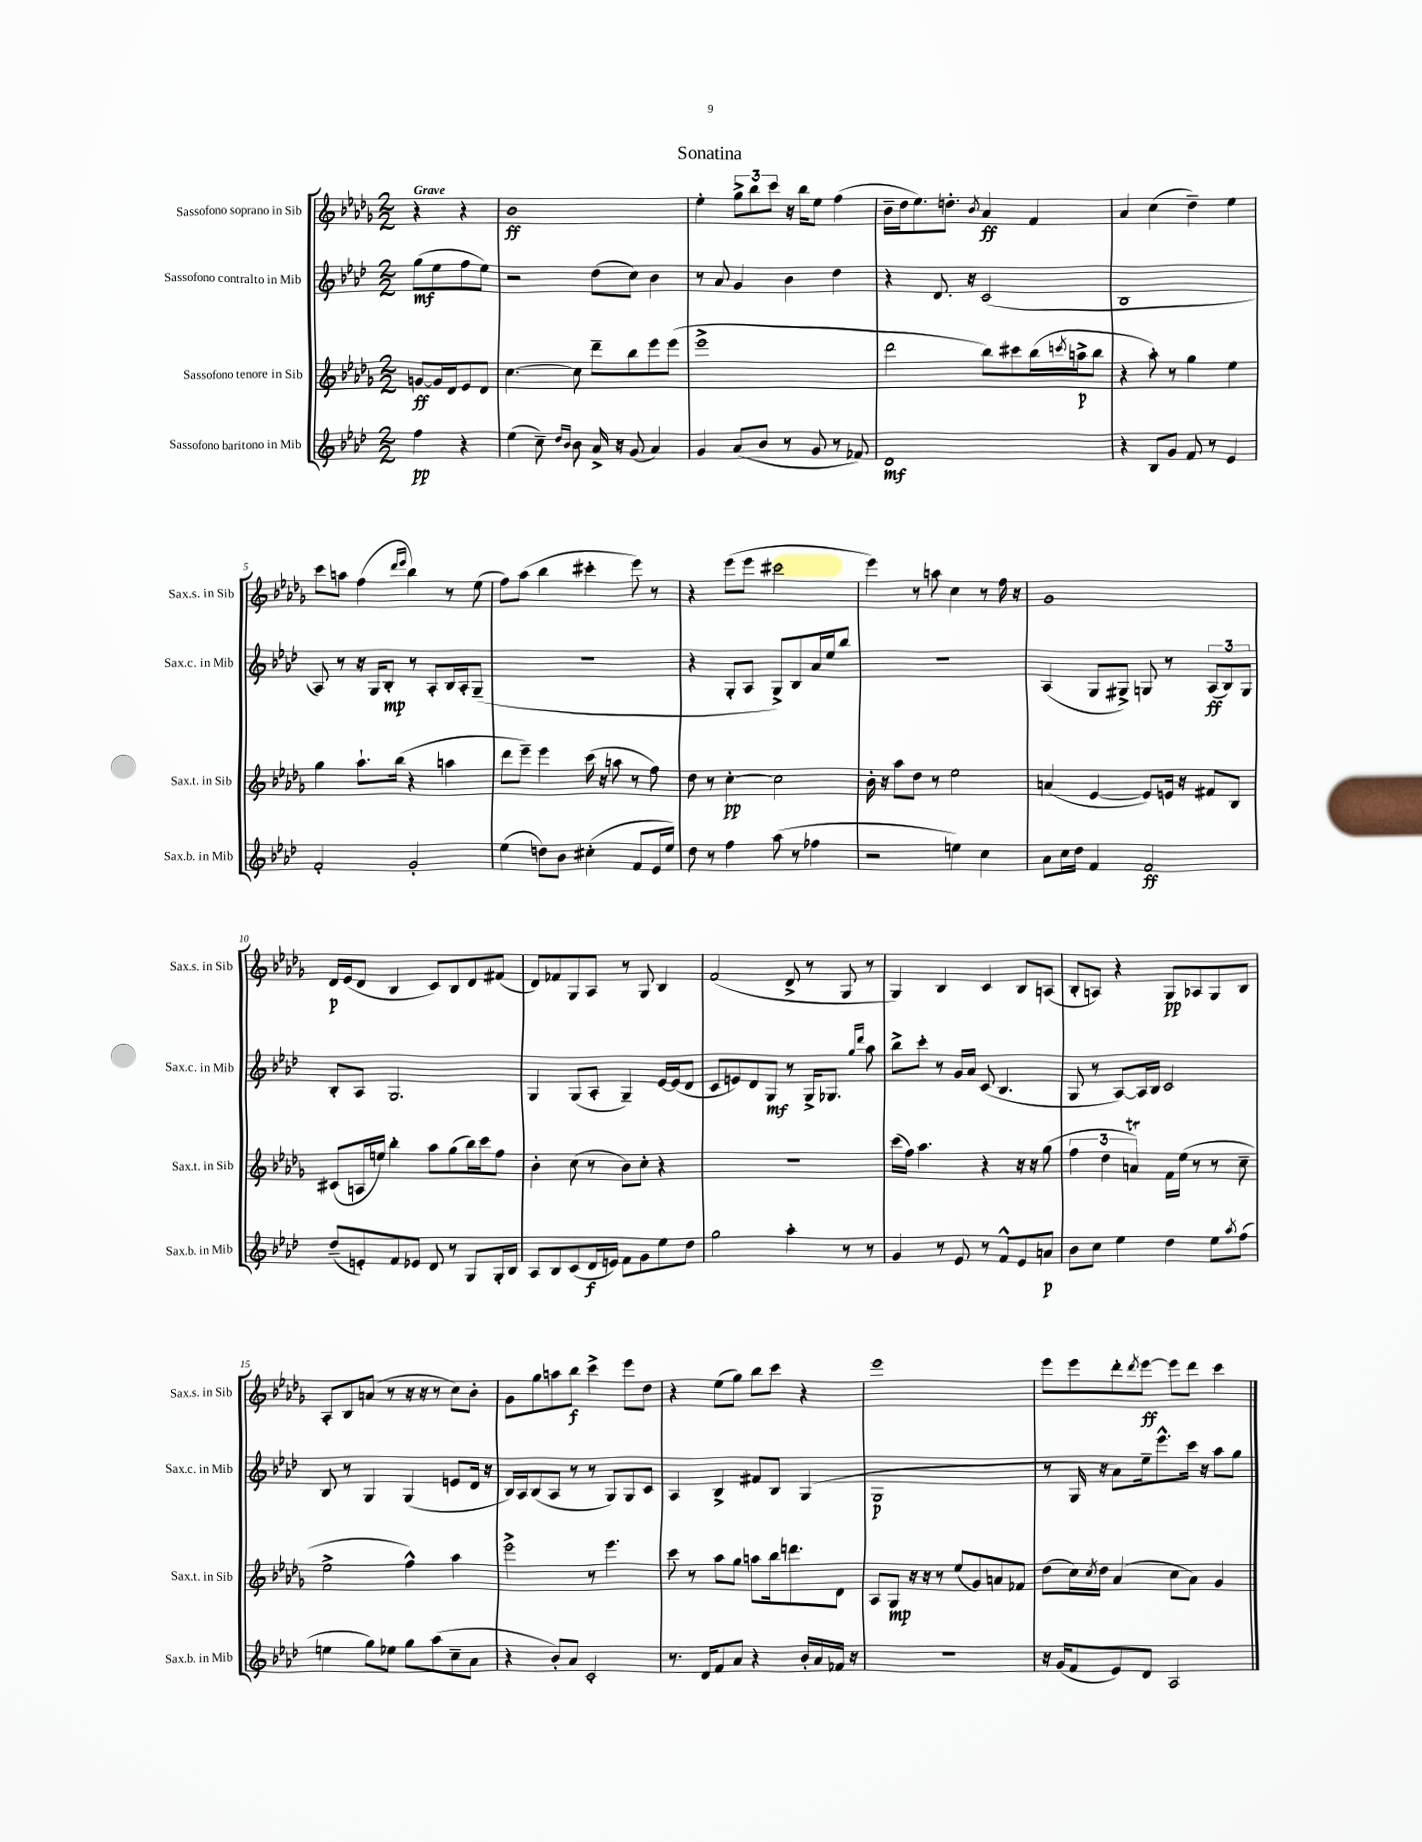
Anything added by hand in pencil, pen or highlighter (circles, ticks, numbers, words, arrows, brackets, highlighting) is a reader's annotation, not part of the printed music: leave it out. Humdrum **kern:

**kern	**dynam	**kern	**dynam	**kern	**dynam	**kern	**dynam
*part4	*part4	*part3	*part3	*part2	*part2	*part1	*part1
*staff4	*staff4	*staff3	*staff3	*staff2	*staff2	*staff1	*staff1
*I"Sassofono baritono in Mib	*	*I"Sassofono tenore in Sib	*	*I"Sassofono contralto in Mib	*	*I"Sassofono soprano in Sib	*
*I'Sax.b. in Mib	*	*I'Sax.t. in Sib	*	*I'Sax.c. in Mib	*	*I'Sax.s. in Sib	*
*clefG2	*	*clefG2	*	*clefG2	*	*clefG2	*
*k[b-e-a-d-]	*	*k[b-e-a-d-g-]	*	*k[b-e-a-d-]	*	*k[b-e-a-d-g-]	*
*M2/2	*	*M2/2	*	*M2/2	*	*M2/2	*
=	=	=	=	=	=	=	=
!	!	!	!	!	!	!LO:TX:a:B:t=Grave	!
4ff\	pp	[8gn/L	ff	(8gg\L	mf	4r	.
.	.	16g/L]	.	8ee-\	.	.	.
.	.	16d-/J	.	.	.	.	.
4r	.	8e-/	.	8ff\	.	4r	.
.	.	8d-/J	.	8ee-\J)	.	.	.
=1	=1	=1	=1	=1	=1	=1	=1
(4ee-\	.	[4.cc\	.	2r	.	1b-	ff
8cc~\)	.	.	.	.	.	.	.
16qqdd-/LL	.	.	.	.	.	.	.
16qqb-/JJ	.	.	.	.	.	.	.
8b-\	.	8cc\]	.	.	.	.	.
16a-^/	.	8ddd-~\L	.	(8dd-\L	.	.	.
16r	.	.	.	.	.	.	.
(8g/	.	8bb-\	.	8cc\J)	.	.	.
4a-/)	.	8eee-\	.	4b-\	.	.	.
.	.	(8eee-\J	.	.	.	.	.
=2	=2	=2	=2	=2	=2	=2	=2
4g/	.	1eee-^	.	8r	.	4ee-'\	.
.	.	.	.	8a-/	.	.	.
(8a-/L	.	.	.	4g/	.	12gg-^\L	.
.	.	.	.	.	.	12bb-\	.
8b-/J	.	.	.	.	.	.	.
.	.	.	.	.	.	12ccc\J	.
8r	.	.	.	4b-\	.	16r	.
.	.	.	.	.	.	16bb-\KL	.
8g/	.	.	.	.	.	8ee-\J	.
8r	.	.	.	4dd-\	.	(4ff\	.
8f-X/)	.	.	.	.	.	.	.
=3	=3	=3	=3	=3	=3	=3	=3
1d-	mf	2ddd-\	.	4r	.	16b-~\LL	.
.	.	.	.	.	.	16dd-\J	.
.	.	.	.	.	.	8.ee-\)	.
.	.	.	.	8.d-/	.	.	.
.	.	.	.	.	.	8.ddn'\J	.
.	.	.	.	16r	.	.	.
.	.	.	.	.	.	8qb-/	.
.	.	8bb-\L)	.	(2c/	.	4a-/	ff
.	.	8ccc#X\	.	.	.	.	.
.	.	(16bb-\L	.	.	.	4f/	.
.	.	8qcccn/	.	.	.	.	.
.	.	16aan^\J	p	.	.	.	.
.	.	8bb-\J	.	.	.	.	.
=4	=4	=4	=4	=4	=4	=4	=4
4r	.	4r	.	1B-	.	4a-/	.
8B-/L	.	8aa-'\)	.	.	.	(4cc\	.
8g/J	.	8r	.	.	.	.	.
8f/	.	4gg-\	.	.	.	4dd-~\)	.
8r	.	.	.	.	.	.	.
4e-/	.	4ee-\	.	.	.	4ee-\	.
!!LO:LB:g=z
=5	=5	=5	=5	=5	=5	=5	=5
2f'/	.	4gg-\	.	8A-/)	.	8ccc\L	.
.	.	.	.	8r	.	8aan\J	.
.	.	8.aa-`\L	.	16r	.	(4ff\	.
.	.	.	.	16G/KL	.	.	.
.	.	.	.	8B-'/J	mp	.	.
.	.	(16bb-\Jk	.	.	.	.	.
.	.	.	.	.	.	16qqddd-/LL	.
.	.	.	.	.	.	16qqeee-/JJ	.
2g'/	.	4r	.	8r	.	4bb-\)	.
.	.	.	.	8A-'/L	.	.	.
.	.	4aan\	.	16B-/L	.	8r	.
.	.	.	.	16A-'/J	.	.	.
.	.	.	.	(8G~/J	.	(8ee-\	.
=6	=6	=6	=6	=6	=6	=6	=6
(4ee-\	.	8ddd-\L	.	1r	.	8ff\L)	.
.	.	8eee-~\J)	.	.	.	(8aa-\J	.
8ddn\L)	.	4eee-\	.	.	.	4bb-\	.
8b-\J	.	.	.	.	.	.	.
(4cc#X'\	.	(16ccc\	.	.	.	4ccc#X'\	.
.	.	16r	.	.	.	.	.
.	.	8aan\	.	.	.	.	.
8f/L	.	8r	.	.	.	8eee-\)	.
16e-/L	.	8ff\)	.	.	.	8r	.
16ee-/JJ)	.	.	.	.	.	.	.
=7	=7	=7	=7	=7	=7	=7	=7
8dd-\	.	8dd-\	.	4r	.	4r	.
8r	.	8r	.	.	.	.	.
4ff\	.	[4cc'\	pp	8G'/L	.	(8eee-\L	.
.	.	.	.	8A-/J	.	8eee-\J	.
(8aa-\	.	2cc\]	.	8G^/L)	.	2ccc#X\	.
8r	.	.	.	8B-/	.	.	.
4ff-X\	.	.	.	16a-/L	.	.	.
.	.	.	.	16ee-/J	.	.	.
.	.	.	.	8bb-/J	.	.	.
=8	=8	=8	=8	=8	=8	=8	=8
2r	.	16b-'\	.	1r	.	4eee-\)	.
.	.	16r	.	.	.	.	.
.	.	8aa-\L	.	.	.	.	.
.	.	8dd-\J	.	.	.	8r	.
.	.	8r	.	.	.	8aan\	.
4een\)	.	2ee-\	.	.	.	4cc\	.
4cc\	.	.	.	.	.	8r	.
.	.	.	.	.	.	16ff\	.
.	.	.	.	.	.	16r	.
=9	=9	=9	=9	=9	=9	=9	=9
8a-\L	.	(4an/	.	(4A-/	.	1g-	.
16cc\L	.	.	.	.	.	.	.
16dd-\JJ	.	.	.	.	.	.	.
4f/	.	[4e-/	.	8G/L	.	.	.
.	.	.	.	8G#X^/J)	.	.	.
2f/	ff	8e-/L])	.	8Gn/	.	.	.
.	.	16en/Jk	.	8r	.	.	.
.	.	16r	.	.	.	.	.
.	.	8f#X/L	.	(12A-/L	ff	.	.
.	.	.	.	12B-/)	.	.	.
.	.	8B-/J	.	.	.	.	.
.	.	.	.	12G/J	.	.	.
!!LO:LB:g=z
=10	=10	=10	=10	=10	=10	=10	=10
(8dd-~/L	.	(8c#X/L	.	8B-'/L	.	16d-/LL	p
.	.	.	.	.	.	(16e-/J	.
8en'/)	.	16An/L	.	8A-/J	.	8d-/J	.
.	.	16een/JJ)	.	.	.	.	.
8f/	.	4bb-'\	.	2.G/	.	4B-/	.
8e-X/J	.	.	.	.	.	.	.
8d-/	.	8aa-\L	.	.	.	8c/L)	.
8r	.	(8gg-\	.	.	.	8B-/	.
8G/L	.	16bb-\L)	.	.	.	8d-/	.
.	.	16ccc\J	.	.	.	.	.
16G'/L	.	8ff\J	.	.	.	(8f#X/J	.
16B-/JJ	.	.	.	.	.	.	.
=11	=11	=11	=11	=11	=11	=11	=11
8A-/L	.	4b-'\	.	4G/	.	8d-/L)	.
8B-/	.	.	.	.	.	8f-X/	.
(8c/	.	(8cc\	.	(8G/L	.	8G-/	.
16d-/L	f	8r	.	8A-'/J	.	8A-/J	.
16en/JJ)	.	.	.	.	.	.	.
8f\L	.	8b-\L)	.	4G~/)	.	8r	.
8g\	.	8cc'\J	.	.	.	8G-/	.
8ee-\	.	4r	.	[16e-/LL	.	4B-/	.
.	.	.	.	(16e-/J]	.	.	.
8dd-\J	.	.	.	8d-/J	.	.	.
=12	=12	=12	=12	=12	=12	=12	=12
2gg\	.	1r	.	8c/L	.	(2f/	.
.	.	.	.	8en/)	.	.	.
.	.	.	.	8d-/	.	.	.
.	.	.	.	8G/J	mf	.	.
4aa-'\	.	.	.	8r	.	8d-^/	.
.	.	.	.	16G^/KL	.	8r	.
.	.	.	.	8.G-X/J	.	.	.
8r	.	.	.	.	.	8G-/	.
.	.	.	.	16qqgg/LL	.	.	.
.	.	.	.	16qqddd-/JJ	.	.	.
8r	.	.	.	8aa-\	.	8r	.
=13	=13	=13	=13	=13	=13	=13	=13
4g/	.	(16ccc\LL	.	8bb-^\L	.	4G-/)	.
.	.	16ff\JJ)	.	.	.	.	.
.	.	4.aa-\	.	8ccc'\J	.	.	.
8r	.	.	.	8r	.	4B-/	.
8e-/	.	.	.	16g/LL	.	.	.
.	.	.	.	16a-/JJ	.	.	.
8r	.	4r	.	(8c/	.	4c/	.
8f^^/L	.	.	.	4.B-/	.	.	.
8e-/	.	16r	.	.	.	8B-/L	.
.	.	16r	.	.	.	.	.
8an/J	p	(8gg-\	.	.	.	(8An/J	.
=14	=14	=14	=14	=14	=14	=14	=14
8b-\L	.	6ff\	.	8G/	.	8B-'/L	.
8cc\J	.	.	.	8r	.	8An/J)	.
.	.	6dd-\	.	.	.	.	.
4ee-\	.	.	.	[8A-/L)	.	4r	.
.	.	6ant/)	.	.	.	.	.
.	.	.	.	16A-/L]	.	.	.
.	.	.	.	16B-/JJ	.	.	.
4dd-\	.	16f\LL	.	2c/	.	8G-/L	pp
.	.	(16ee-\JJ	.	.	.	.	.
.	.	8r	.	.	.	8A-X/	.
8ee-\L	.	8r	.	.	.	8G-/	.
8qaa-/	.	.	.	.	.	.	.
(8ff\J	.	8cc~\	.	.	.	8B-/J	.
!!LO:LB:g=z
=15	=15	=15	=15	=15	=15	=15	=15
4een\	.	2ee-^\	.	8B-/	.	8A-'/L	.
.	.	.	.	8r	.	8B-/	.
8gg\L)	.	.	.	4G/	.	(8an/J	.
8ee-X\J	.	.	.	.	.	8r	.
8gg\L	.	4ff^^\)	.	(4G/	.	16r	.
.	.	.	.	.	.	16r	.
(8aa-\	.	.	.	.	.	8r	.
8cc~\	.	4aa-\	.	8en/L	.	8cc\L)	.
8a-\J	.	.	.	16d-/Jk	.	8b-'\J	.
.	.	.	.	16r	.	.	.
=16	=16	=16	=16	=16	=16	=16	=16
4r	.	2eee-^\	.	16B-/LL)	.	8g-\L	.
.	.	.	.	16A-/J	.	.	.
.	.	.	.	(8B-/	.	8gg-\	.
8b-'/L)	.	.	.	8A-/J	.	8aan\	.
8a-/J	.	.	.	8r	.	8bb-\J	f
2c'/	.	8r	.	8r	.	4ccc^\	.
.	.	4.eee-\	.	8G/L)	.	.	.
.	.	.	.	8G/	.	8eee-\L	.
.	.	.	.	8c/J	.	8dd-\J	.
=17	=17	=17	=17	=17	=17	=17	=17
8.r	.	8ccc\	.	4A-/	.	4r	.
.	.	8r	.	.	.	.	.
16d-/KL	.	.	.	.	.	.	.
8f/	.	8aa-\L	.	4B-^/	.	(8ee-\L	.
8a-/J	.	8gg-\J	.	.	.	8gg-\J)	.
4r	.	8aan\L	.	8f#X/L	.	8bb-\L	.
.	.	16bb-\k	.	8B-/J	.	8ccc\J	.
.	.	8.dddn\	.	.	.	.	.
16b-'/LL	.	.	.	(4G/	.	4r	.
16a-/	.	.	.	.	.	.	.
16f-X/JJ	.	8d-\J	.	.	.	.	.
16r	.	.	.	.	.	.	.
=18	=18	=18	=18	=18	=18	=18	=18
1r	.	8A-/L	.	1G	p	1eee-	.
.	.	8G-/J	mp	.	.	.	.
.	.	16r	.	.	.	.	.
.	.	16r	.	.	.	.	.
.	.	8r	.	.	.	.	.
.	.	(8ee-/L	.	.	.	.	.
.	.	8g-/)	.	.	.	.	.
.	.	8an/	.	.	.	.	.
.	.	8f-X/J	.	.	.	.	.
=19	=19	=19	=19	=19	=19	=19	=19
16r	.	(8dd-\L	.	8r	.	8eee-\L	.
(16g/KL	.	.	.	.	.	.	.
8f/	.	16cc\L)	.	16G/	.	8eee-\	.
.	.	8qcc/	.	.	.	.	.
.	.	16dd-\JJ	.	16r	.	.	.
8e-/)	.	(4a-/	.	8a-\L)	.	8ddd-'\	.
.	.	.	.	.	.	8qddd-/	.
8d-/J	.	.	.	16ee-~\k	.	[8eee-\J	ff
.	.	.	.	8.eee-^^\	.	.	.
2A-/	.	8cc\L	.	.	.	8eee-\L]	.
.	.	8a-\J)	.	16ccc\Jk	.	8ddd-\J	.
.	.	.	.	16r	.	.	.
.	.	4g-/	.	8aa-\L	.	4ccc\	.
.	.	.	.	8gg\J	.	.	.
==	==	==	==	==	==	==	==
*-	*-	*-	*-	*-	*-	*-	*-
